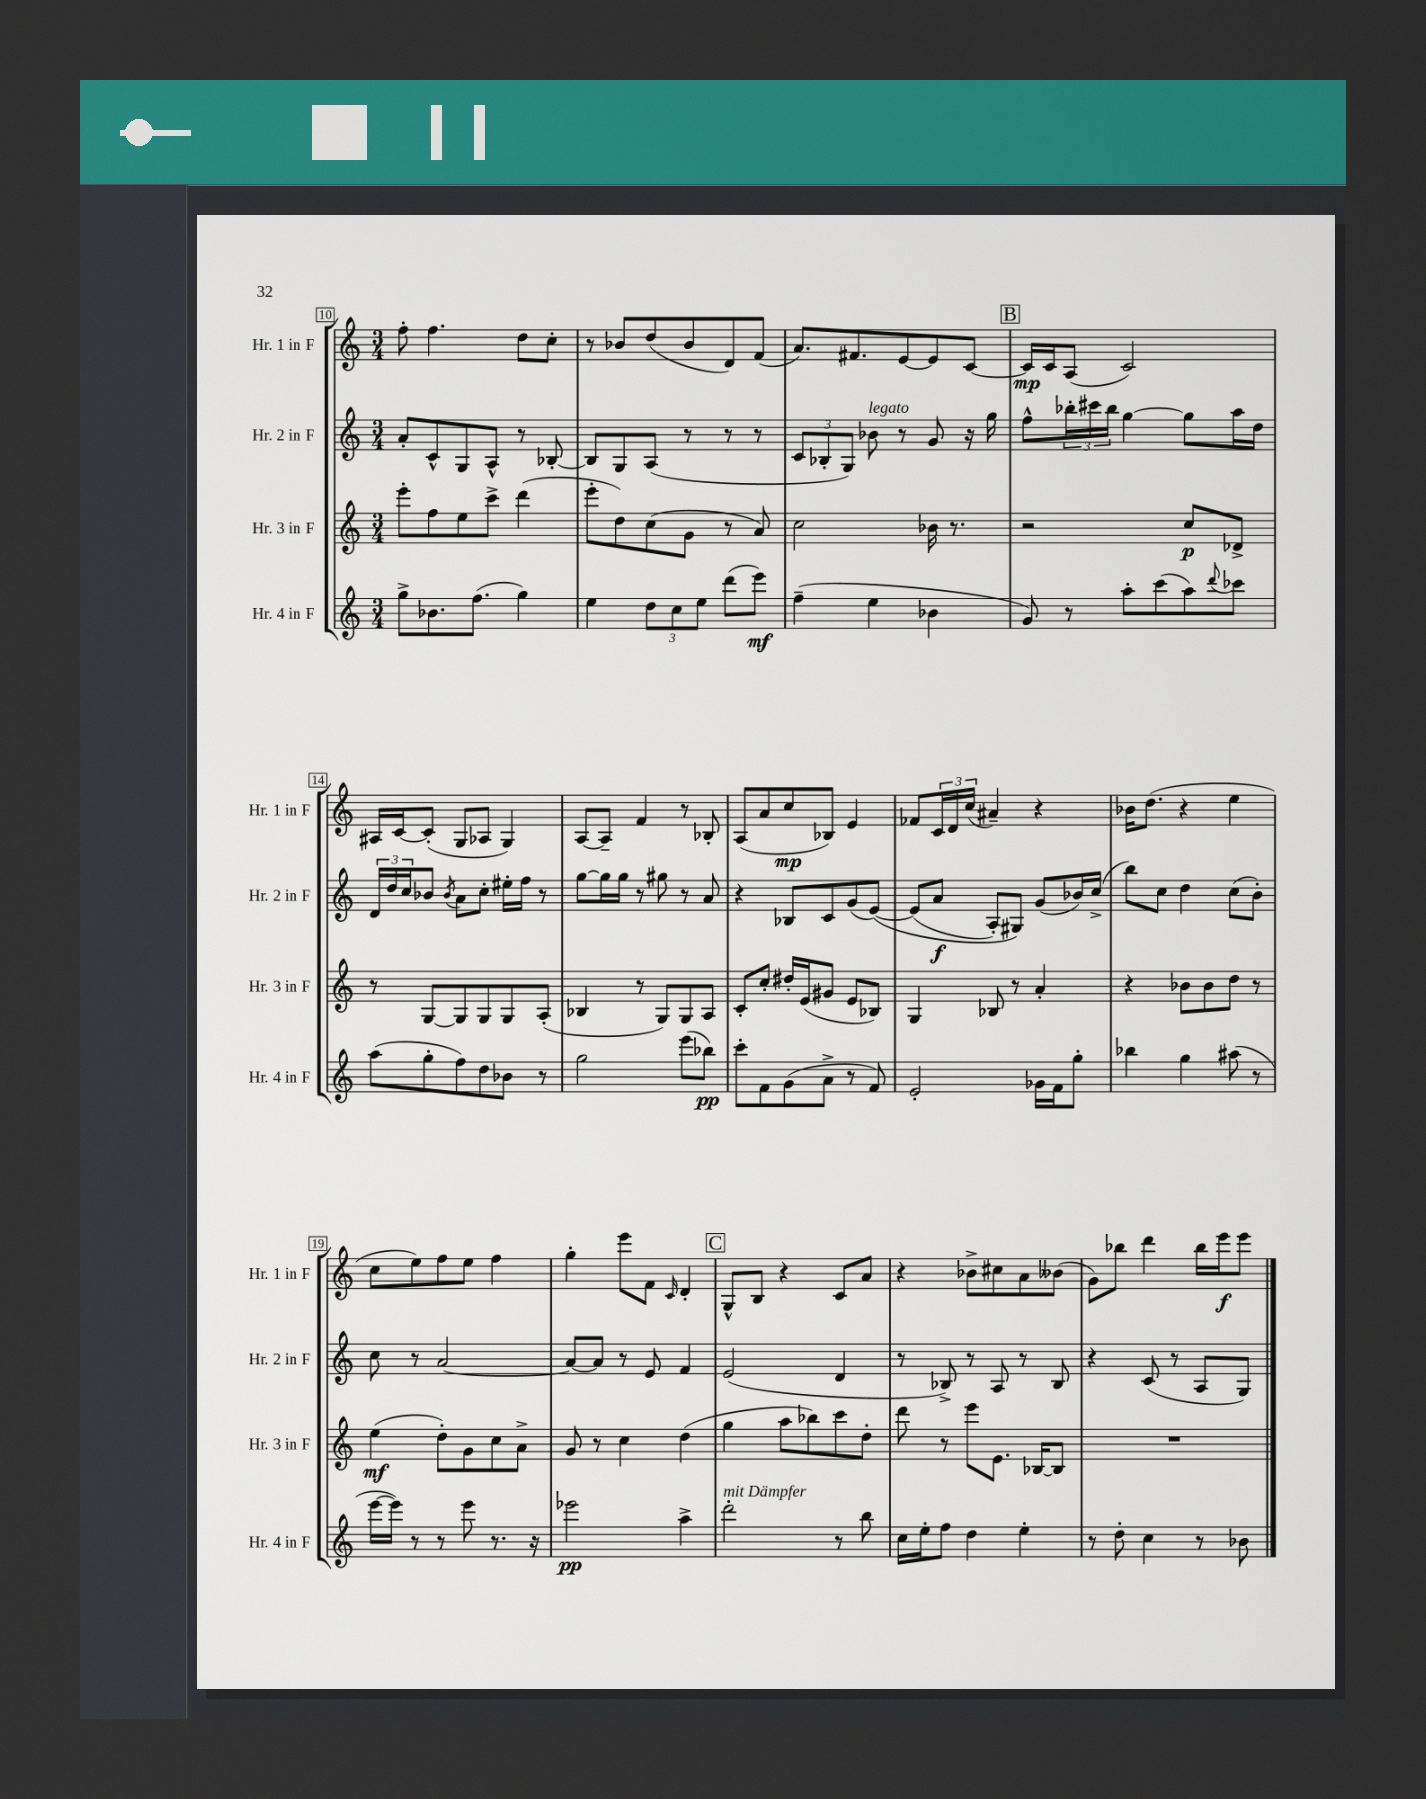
<<
\new StaffGroup <<
\new Staff = "s0" \with { instrumentName = "Hr. 1 in F" shortInstrumentName = "Hr. 1 in F" } {
    \clef treble \key c \major \numericTimeSignature \time 3/4
    f''8-. f''4. d''8 c''8-. |
    r8 bes'8 d''8( bes'8 d'8) f'8( |
    a'8.) fis'8. e'8~ e'8 c'8~ |
    \mark \markup { \box "B" } c'16\mp c'16 a8( c'2) |
    ais16 c'16~ c'8-.( g8 aes8 g4) |
    a8~ a8-- f'4 r8 bes8-. |
    a8( a'8 c''8\mp bes8) e'4 |
    fes'8 \tuplet 3/2 { c'16 d'16 c''16( } ais'4--) r4 |
    bes'16 d''8.( r4 e''4 |
    c''8 e''8) f''8 e''8 f''4 |
    g''4-. e'''8 f'8 \grace { c'16 } d'4-. |
    \mark \markup { \box "C" } g8-^ b8 r4 c'8 a'8 |
    r4 bes'8-> cis''8 a'8 beses'8( |
    g'8) bes''8 d'''4 bes''16 e'''16\f e'''8 \bar "|." |
}
\new Staff = "s1" \with { instrumentName = "Hr. 2 in F" shortInstrumentName = "Hr. 2 in F" } {
    \clef treble \key c \major \numericTimeSignature \time 3/4
    a'8-. c'8-^ g8 a8-^ r8 bes8~-. |
    bes8 g8 a8( r8 r8 r8 |
    \tuplet 3/2 { c'8 bes8-. g8) } bes'8^\markup { \italic "legato" } r8 g'8 r16 g''16 |
    \mark \markup { \box "B" } f''8-^ \tuplet 3/2 { bes''16-. cis'''16 bes''16 } g''4~ g''8 a''16 d''16 |
    \tuplet 3/2 { d'16 d''16 c''16 } bes'8 \acciaccatura { bes'8 } a'8 c''8-. eis''16-. f''16 r8 |
    g''8~ g''16 g''16 r8 gis''8 r8 a'8 |
    r4 bes8 c'8 g'8( e'8~)\( |
    e'8( a'8\f a8-.) gis8\) g'8( bes'16) c''16->( |
    b''8) c''8 d''4 c''8( b'8-.) |
    c''8 r8 a'2~ |
    a'8~ a'8 r8 e'8 f'4 |
    \mark \markup { \box "C" } e'2( d'4 |
    r8 bes8->) r8 a8 r8 bes8 |
    r4 c'8( r8 a8 g8) \bar "|." |
}
\new Staff = "s2" \with { instrumentName = "Hr. 3 in F" shortInstrumentName = "Hr. 3 in F" } {
    \clef treble \key c \major \numericTimeSignature \time 3/4
    e'''8-. f''8 e''8 c'''8-> d'''4( |
    e'''8-. d''8) c''8( g'8 r8 a'8) |
    c''2 bes'16 r8. |
    \mark \markup { \box "B" } r2 c''8\p des'8-> |
    r8 g8~ g8 g8 g8 a8-.( |
    bes4 r8 g8) g8 a8 |
    c'8-. c''8-. dis''16-. e'16( gis'8 e'8 bes8) |
    g4 bes8 r8 a'4-. |
    r4 bes'8 bes'8 d''8 r8 |
    e''4\mf( d''8-.) g'8 c''8 a'8-> |
    g'8 r8 c''4 d''4( |
    \mark \markup { \box "C" } g''4 a''8 bes''8) c'''8 d''8-. |
    d'''8 r8 e'''8 e'8. bes16~ bes8 |
    R2. \bar "|." |
}
\new Staff = "s3" \with { instrumentName = "Hr. 4 in F" shortInstrumentName = "Hr. 4 in F" } {
    \clef treble \key c \major \numericTimeSignature \time 3/4
    g''8-> bes'8. f''8.( g''4) |
    e''4 \tuplet 3/2 { d''8 c''8 e''8 } d'''8( e'''8\mf) |
    f''4--( e''4 bes'4 |
    \mark \markup { \box "B" } g'8) r8 a''8-. c'''8( a''8) \appoggiatura { d'''8 } ces'''8 |
    a''8( g''8-. f''8) d''8 bes'8 r8 |
    g''2 e'''8( bes''8\pp) |
    c'''8-. f'8 g'8( a'8-> r8 f'8) |
    e'2-. ges'16 f'16 g''8-. |
    bes''4 g''4 ais''8( r8 |
    e'''16~ e'''16) r8 r8 e'''8 r8. r16 |
    ees'''2\pp a''4-> |
    \mark \markup { \box "C" } d'''2-.^\markup { \italic "mit Dämpfer" } r8 b''8 |
    c''16 e''16-. f''8 d''4 e''4-. |
    r8 d''8-. c''4 r8 bes'8 \bar "|." |
}
>>
>>
\layout { \context { \Score currentBarNumber = #10 \override BarNumber.stencil = #(make-stencil-boxer 0.1 0.3 ly:text-interface::print) } }
